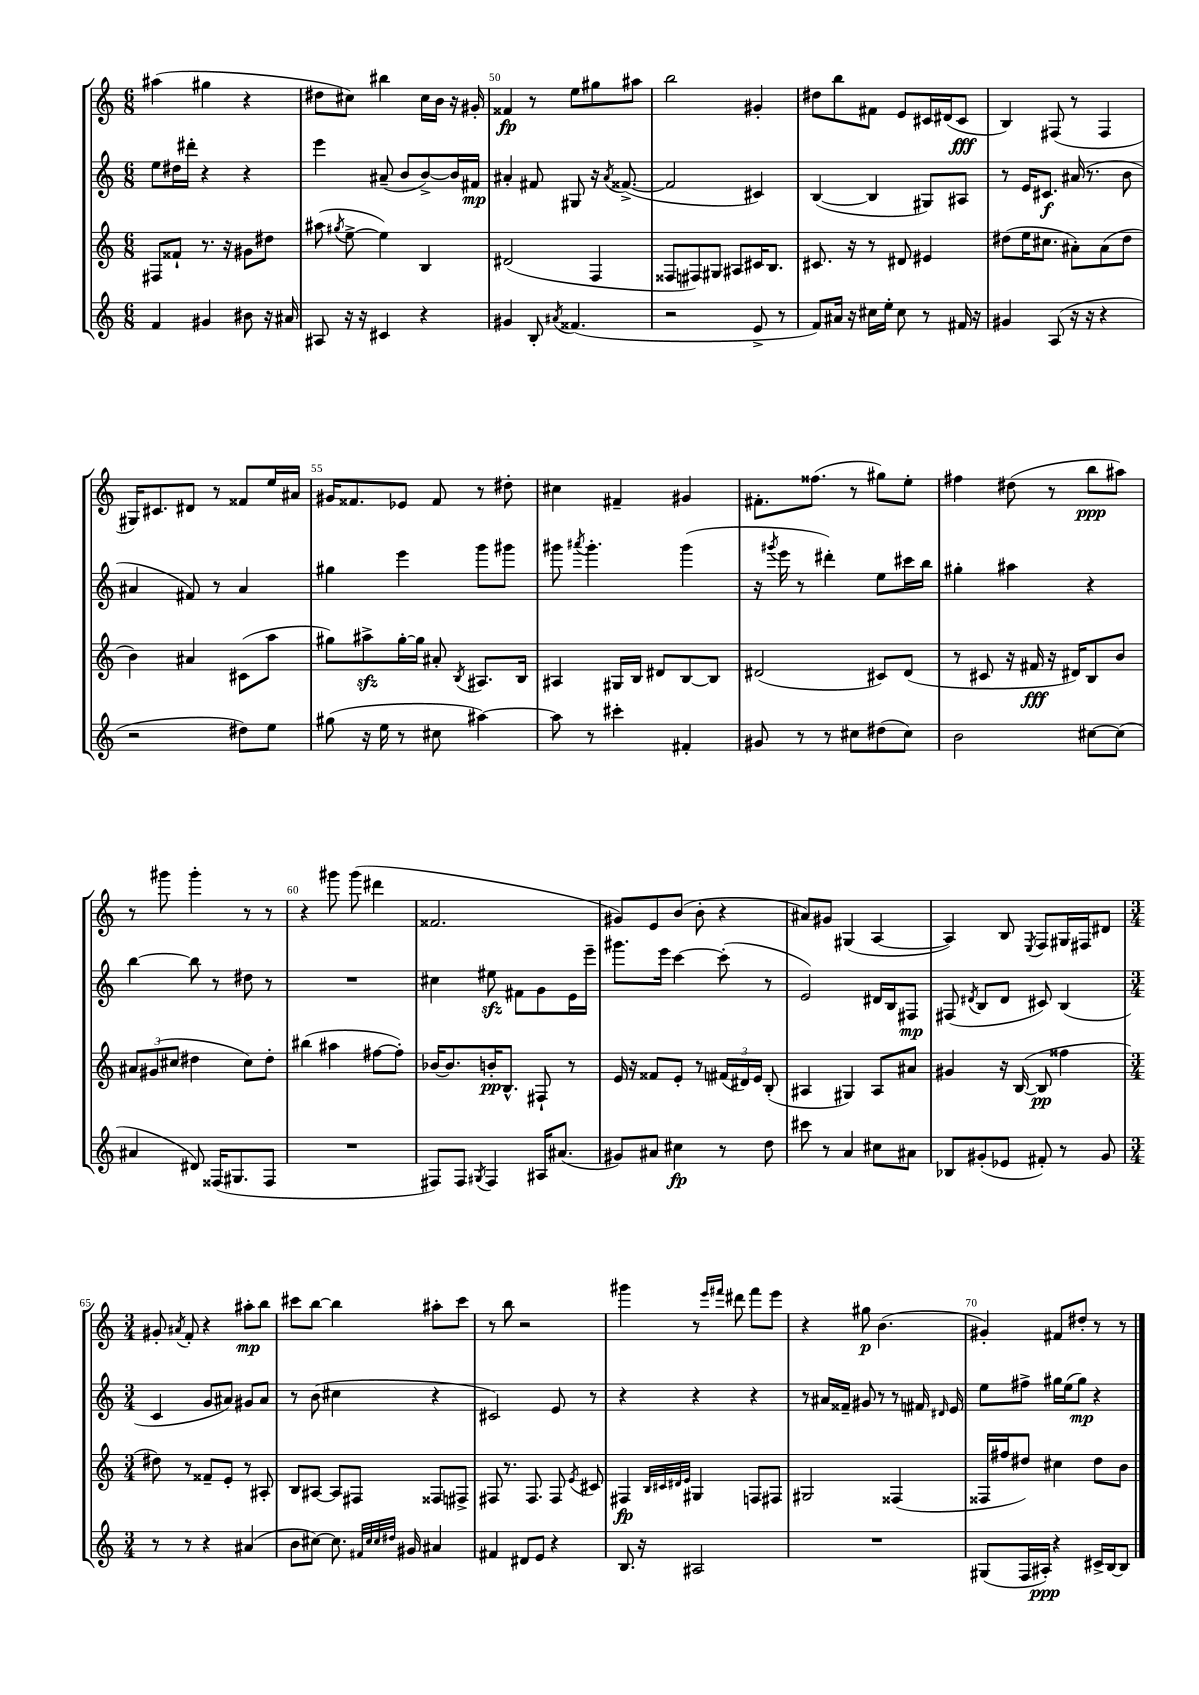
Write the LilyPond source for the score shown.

<<
\new StaffGroup <<
\new Staff = "s0" {
    \clef treble \key c \major \numericTimeSignature \time 6/8
    \autoBeamOff ais''4( gis''4 r4 |
    dis''8[ cis''8]) bis''4 cis''16[ b'16] r16 gis'16-. |
    fisis'4\fp r8 e''8[ gis''8 ais''8] |
    b''2 gis'4-. |
    dis''8[ b''8 fis'8] e'8[ cis'16 dis'16( cis'8]\fff |
    b4) fis8( r8 fis4 |
    gis16[) cis'8. dis'8] r8 fisis'8[ e''16 ais'16] |
    gis'16[ fisis'8. ees'8] fisis'8 r8 dis''8-. |
    cis''4 fis'4-- gis'4 |
    fis'8.[-. fisis''8.]( r8 gis''8[) e''8]-. |
    fis''4 dis''8( r8 b''8[\ppp ais''8]) |
    r8 gis'''8 gis'''4-. r8 r8 |
    r4 gis'''8 gis'''8( dis'''4 |
    fisis'2. |
    gis'8[) e'8 b'8]( b'8-. r4 |
    ais'8[) gis'8] gis4( a4~ |
    a4) b8 \acciaccatura { e8 } f8[ gis16 fis16 dis'8] |
    \numericTimeSignature \time 3/4 gis'8-. \acciaccatura { ais'8 } f'8-. r4 ais''8[-.\mp b''8] |
    cis'''8[ b''8]~ b''4 ais''8[-. cis'''8] |
    r8 b''8 r2 |
    gis'''4 r8 \grace { e'''16[ fis'''16] } dis'''8 fis'''8[ e'''8] |
    r4 gis''8\p b'4.( |
    gis'4-.) fis'8[ dis''8]-. r8 r8 \bar "|." |
}
\new Staff = "s1" {
    \clef treble \key c \major \numericTimeSignature \time 6/8
    \autoBeamOff e''8[ dis''16 dis'''16]-. r4 r4 |
    e'''4 ais'8--( b'8[ b'8~->) b'16 fis'16]\mp |
    ais'4-. fis'8 gis8 r16 \acciaccatura { ais'8 } fisis'8.~->( |
    fisis'2 cis'4) |
    b4~( b4 gis8[) ais8] |
    r8 e'16[ cis'8.]\f ais'16( r8. b'8 |
    ais'4 fis'8) r8 ais'4 |
    gis''4 e'''4 g'''8[ gis'''8] |
    gis'''8 \acciaccatura { ais'''8 } gis'''4.-. gis'''4( |
    r16 \acciaccatura { gis'''8 } e'''16 r8 dis'''4-.) e''8[ cis'''16 b''16] |
    gis''4-. ais''4 r4 |
    b''4~ b''8 r8 dis''8 r8 |
    R2. |
    cis''4 eis''8\sfz fis'8[ g'8 e'16 e'''16]-- |
    gis'''8.[ e'''16] c'''4~ c'''8-.( r8 |
    e'2) dis'16[ b16 fis8]\mp |
    fis8( \acciaccatura { dis'8 } b8[ dis'8] cis'8) b4( |
    \numericTimeSignature \time 3/4 c'4 g'8[ ais'8]) gis'8[ ais'8] |
    r8 b'8( cis''4 r4 |
    cis'2) e'8 r8 |
    r4 r4 r4 |
    r8 ais'16[ fisis'16]-- gis'8 r8 r8 fis'16 \grace { dis'16 } e'16 |
    e''8[ fis''8]-> gis''16[ e''16( gis''8]\mp) r4 \bar "|." |
}
\new Staff = "s2" {
    \clef treble \key c \major \numericTimeSignature \time 6/8
    \autoBeamOff fis8[ fisis'8]-! r8. r16 gis'8[ dis''8] |
    ais''8( \acciaccatura { gis''8 } e''8~-> e''4) b4 |
    dis'2( f4 |
    fisis8[ fis8) gis8] ais8[ cis'16 b8.] |
    cis'8. r16 r8 dis'8 eis'4 |
    dis''8[( e''16 cis''8.] ais'8[-.) ais'8( dis''8] |
    b'4) ais'4 cis'8[( a''8] |
    gis''8[) ais''8->\sfz gis''16~-. gis''16] ais'8-. \acciaccatura { b8 } ais8.[ b16] |
    ais4 gis16[ b16] dis'8[ b8~ b8] |
    dis'2( cis'8[) dis'8]( |
    r8 cis'8 r16 fis'16\fff r16 dis'16[) b8 b'8] |
    \tuplet 3/2 { ais'8[ gis'8( cis''8] } dis''4 cis''8[) dis''8]-. |
    bis''4( ais''4 fis''8[~ fis''8]-.) |
    bes'16[~ bes'8. b'16-.\pp b8.]-^ fis8-! r8 |
    e'16 r16 fisis'8[ e'8]-. r8 \tuplet 3/2 { fis'16[( dis'16) e'16] } b8-.( |
    ais4 gis4) ais8[ ais'8] |
    gis'4 r16 b16~( b8\pp fisis''4 |
    \numericTimeSignature \time 3/4 dis''8) r8 fisis'8[-- e'8]-. r8 ais8-. |
    b8[ ais8]~ ais8[ fis8] fisis8[ fis8]-> |
    fis8 r8. fis8. fis8 \acciaccatura { e'8 } cis'8 |
    fis4\fp \grace { b32[ cis'32 dis'32 e'32] } gis4 f8[ fis8] |
    gis2 fisis4( |
    fisis16[ fis''16 dis''8]) cis''4 dis''8[ b'8] \bar "|." |
}
\new Staff = "s3" {
    \clef treble \key c \major \numericTimeSignature \time 6/8
    \autoBeamOff f'4 gis'4 bis'8 r16 ais'16 |
    ais8 r16 r16 cis'4 r4 |
    gis'4 b8-. \acciaccatura { ais'8 } fisis'4.( |
    r2 e'8-> r8 |
    f'8[) ais'16] r16 cis''16[ e''16]-. cis''8 r8 fis'16 r16 |
    gis'4 a8( r16 r16 r4 |
    r2 dis''8[) e''8] |
    gis''8( r16 e''16 r8 cis''8 ais''4~) |
    ais''8 r8 cis'''4-. fis'4-. |
    gis'8 r8 r8 cis''8[ dis''8( cis''8]) |
    b'2 cis''8[~ cis''8]( |
    ais'4 dis'8) fisis16[( gis8. fisis8] |
    R2. |
    fis8[) fis8] \acciaccatura { gis8 } fis4 ais16[ ais'8.]( |
    gis'8[) ais'8] cis''4\fp r8 d''8 |
    cis'''8 r8 a'4 cis''8[ ais'8] |
    bes8[ gis'8-.( ees'8] fis'8-.) r8 gis'8 |
    \numericTimeSignature \time 3/4 r8 r8 r4 ais'4( |
    b'8[ cis''8]~) cis''8. \grace { fis'32[ cis''32 cis''32 dis''32] } gis'16 ais'4 |
    fis'4 dis'8[ e'8] r4 |
    b8. r16 ais2 |
    R2. |
    gis8[( f16 ais16]-.\ppp) r4 cis'16[-> b16~ b8] \bar "|." |
}
>>
>>
\layout { \context { \Score currentBarNumber = #48 \override BarNumber.break-visibility = ##(#f #t #t) barNumberVisibility = #(every-nth-bar-number-visible 5) } }
